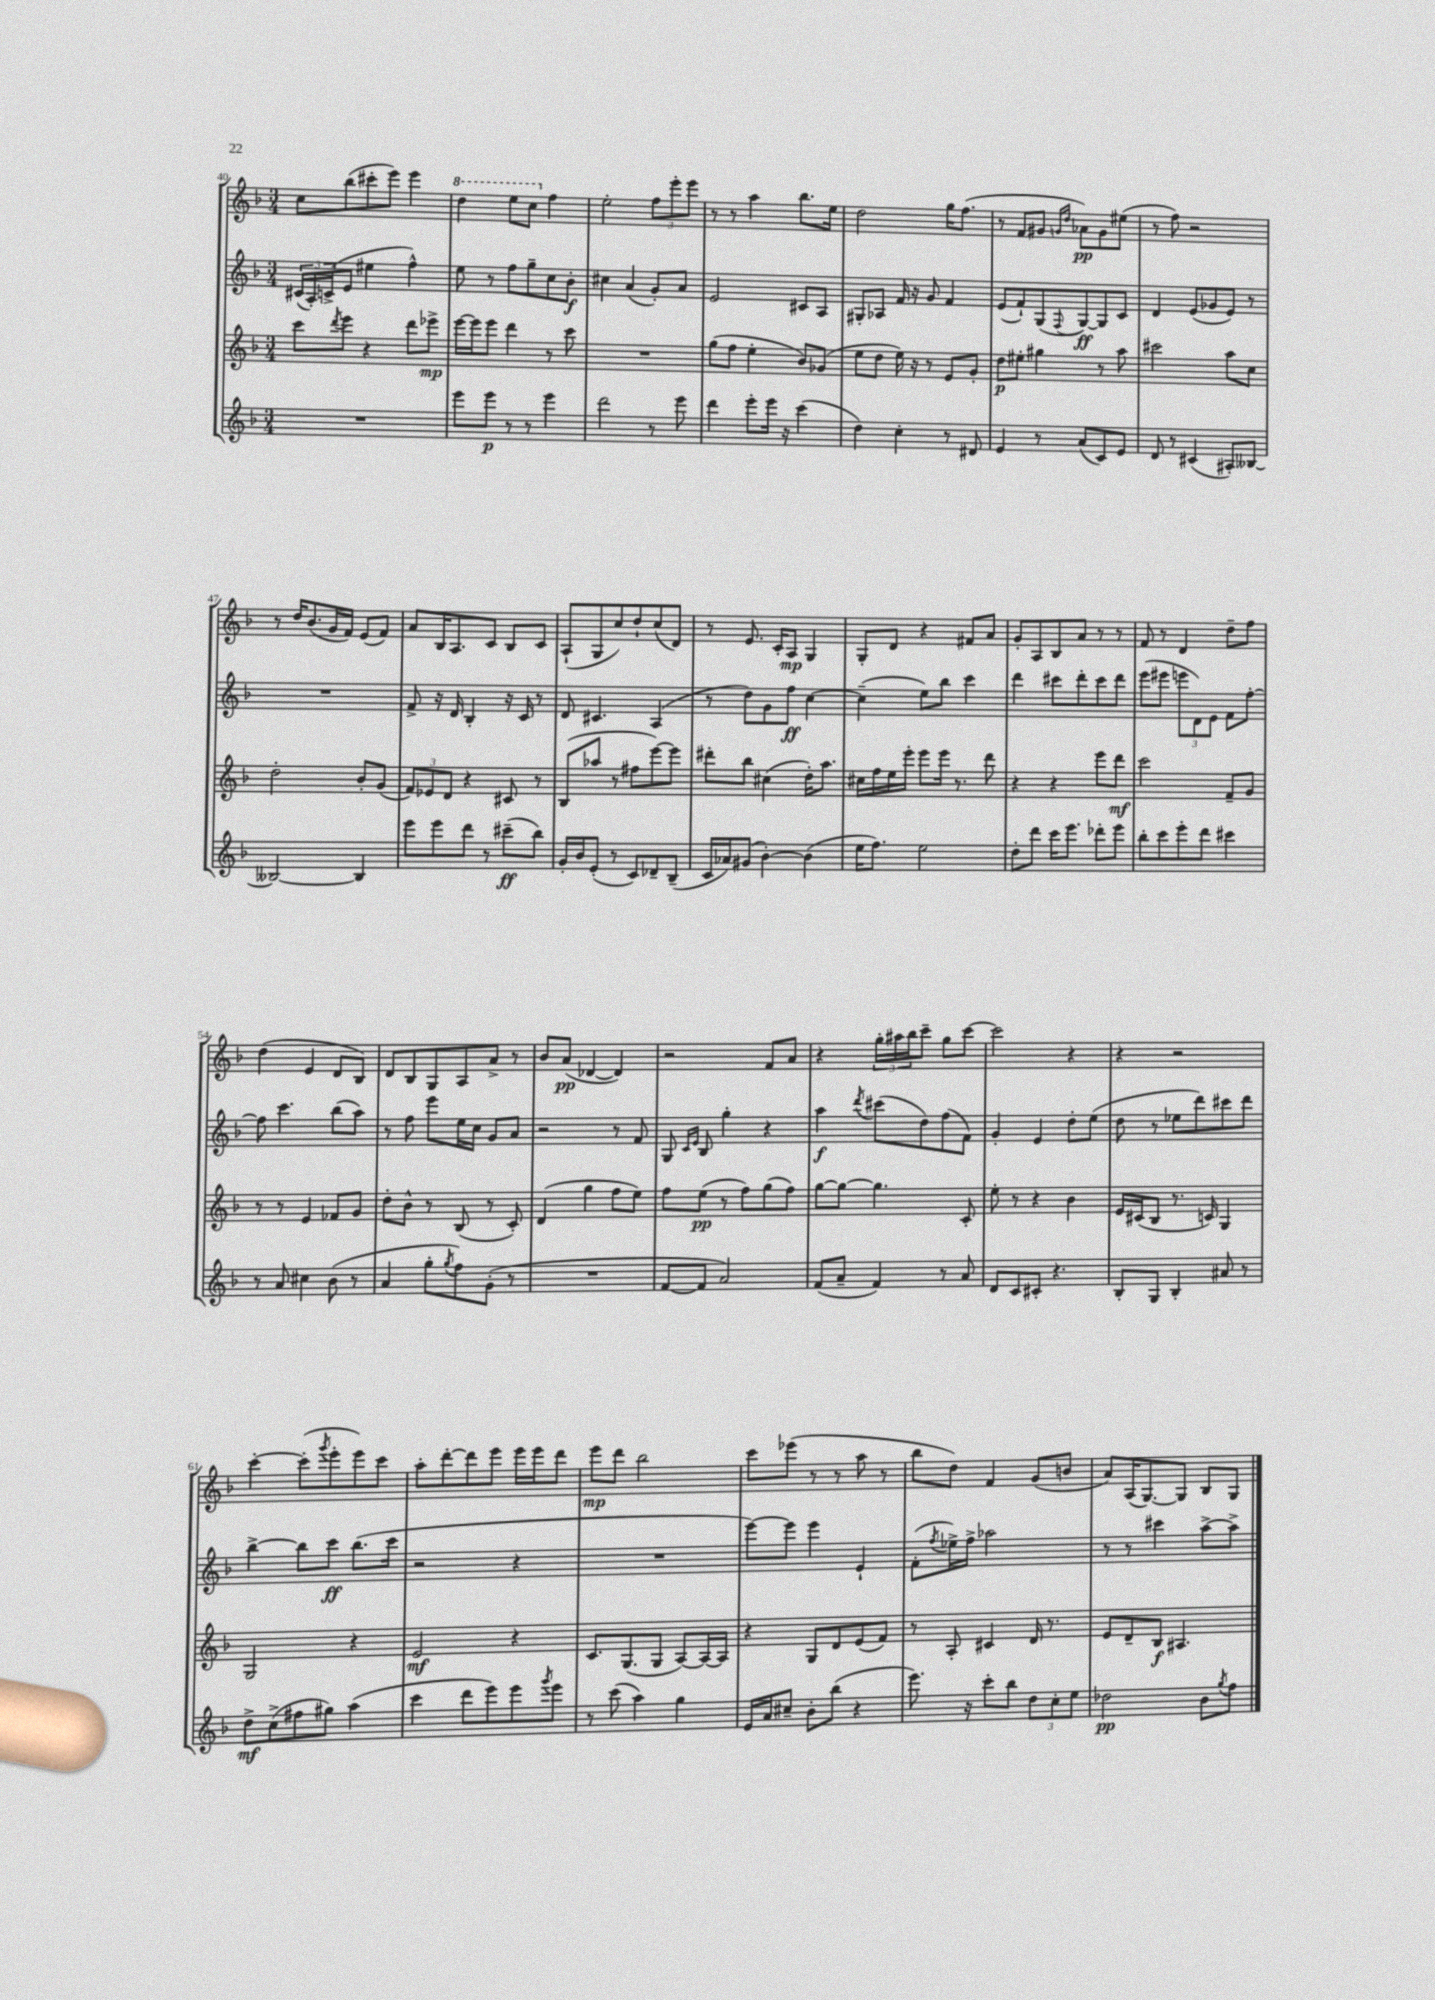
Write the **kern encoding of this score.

**kern	**kern	**kern	**kern
*staff4	*staff3	*staff2	*staff1
*clefG2	*clefG2	*clefG2	*clefG2
*k[b-]	*k[b-]	*k[b-]	*k[b-]
*M3/4	*M3/4	*M3/4	*M3/4
2.r	8ccc	(24c#	8cc
.	.	24A')	.
.	.	(24c^	.
.	8qddd	.	.
.	8eee	8e	(8bb-
.	4r	4ee#	8ccc#'
.	.	.	8eee)
.	8ddd	4ff^^)	4eee
.	8eee-^	.	.
=	=	=	=
8eee	[16eee	8ee	4ddd
.	16eee]	.	.
8eee	8eee	8r	.
8r	4ddd	8ff	8eee
8r	.	8gg~	8ccc
4eee	8r	8cc	4ff
.	8ccc	8b-'	.
=	=	=	=
2ddd	2.r	4cc#	2ee'
.	.	(4a	.
8r	.	8g')	12ff
.	.	.	12eee'
8eee	.	8a	.
.	.	.	12eee
=	=	=	=
4ddd	(8gg	2e	8r
.	8ff	.	8r
8eee'	4ee'	.	4aa
16eee	.	.	.
16r	.	.	.
(4ccc	8b-)	8c#	8.bb-
.	(8g-	8A	.
.	.	.	16ee
=	=	=	=
4dd)	8ee	8G#'	2dd
.	8dd	8A-	.
4cc'	16ee)	16f	.
.	16r	16r	.
.	8r	8g	.
8r	8e	4f	16gg
.	.	.	(8.ff
8d#	8g'	.	.
=	=	=	=
4e	8dd	(8e	8r
.	8ee#'	8f`)	8f
8r	4gg#	(8G	8g#
.	.	.	16qqg
.	.	8qqF	16qqdd
(8a	.	[8G)	8a-)
8c)	8r	8G]	8g
8e	8aa	8c	(8ee#
=	=	=	=
8d	2ccc#	4d	8r
8r	.	.	8ff)
(4c#	.	(8e	2r
.	.	8g-	.
8A#')	8aa	8e)	.
[8B--	8cc	8r	.
=	=	=	=
2B--_	2dd'	2.r	8r
.	.	.	16dd
.	.	.	(8.b-
.	.	.	16g
.	.	.	16f)
4B--]	8b-'	.	(8e
.	(8g	.	8f)
=	=	=	=
8eee	12f)	8f^	8a
.	12e-	.	.
8eee	.	16r	16B-
.	12d	.	.
.	.	16d	8.A
8ddd	4r	4B-'	.
8r	.	.	8c
(8ccc#~	8c#	16r	8B-
.	.	16c	.
8bb-)	8r	8r	8c
=	=	=	=
16g'	(8B-	8d	(8A`
16b-	.	.	.
(8e'	8aa-	4.c#	8G
8r	8r	.	8cc)
8c)	8ff#	.	8dd`
8d-~	[8eee)	(4A	(8cc
(8B-~	8eee]	.	8d)
=	=	=	=
16c	8ddd#'	8r	8r
16a-)	.	.	.
(8g#	8bb-	8dd)	8.e
[4b-')	(4cc#	8g	.
.	.	.	16c'
.	.	8ff	8A
(4b-]	16dd')	[4cc	4G
.	8.aa	.	.
=	=	=	=
16ee	16cc#	(4cc~]	8G'
8.ff)	16ff	.	.
.	16ee	.	8d
.	16eee'	.	.
2ee	8eee	8ee)	4r
.	16eee	8bb-	.
.	8.r	.	.
.	.	4ccc	8f#
.	8ddd	.	8a
=	=	=	=
8dd'	4r	4ddd	8g'
8ddd	.	.	8A
16ccc	4r	8ccc#	8B-
8.eee	.	.	.
.	.	8ddd'	8a
8ddd-'	8eee	8ccc#	8r
8eee	8ddd	8ddd	8r
=	=	=	=
8bb-'	2ccc	(8eee	8f
8ccc	.	8eee#	8r
8eee'	.	12eee	4d
.	.	12d)	.
8ddd	.	.	.
.	.	12e	.
4ccc#	8f~	8f	8dd~
.	8g	[8ff'	8ff
=	=	=	=
8r	8r	8ff]	(4dd
8a	8r	4.ccc	.
4cc#	4e	.	4e
(8b-	8f-	(8bb-	8d
8r	8g	8aa)	8B-)
=	=	=	=
4a	8dd'	8r	8d
.	8b-^^	8ff	8B-
8gg'	8r	8eee	8G
8qgg	.	.	.
8ff)	(8B-	16ee	8A
.	.	16cc	.
(8g'	8r	8g	8a^
8r	8c')	8a	8r
=	=	=	=
2.r	(4d	2r	8b-
.	.	.	(8a
.	4gg	.	[4d-
.	8ff	8r	4d-])
.	8ee)	8f	.
=	=	=	=
[8f	8ff	8G	2r
.	.	16qqc	.
.	.	16qqe	.
8f]	(8ee	8B-	.
2a)	8r	4gg'	.
.	8ff)	.	.
.	(8gg	4r	8f
.	8ff)	.	8a
=	=	=	=
(8f	[8gg	4aa	4r
8a~	8gg_	.	.
.	.	8qddd	.
4f)	4.gg]	(8ccc#	24gg'
.	.	.	24aa#
.	.	.	24bb-
.	.	8dd)	8ccc~
8r	.	(8ff	8gg
8a	8c'	8f)	[8ccc
=	=	=	=
8d	8ee'	4g'	2ccc]
8c	8r	.	.
8c#'	4r	4e	.
4.r	.	.	.
.	4b-	8dd'	4r
.	.	(8ee	.
=	=	=	=
8B-'	16e	8dd	4r
.	(16c#	.	.
8G	8B-	8r	.
4B-'	8.r	8ee-	2r
.	.	8ddd)	.
.	16c)	.	.
8a#	4G	8ccc#	.
8r	.	8ddd	.
=	=	=	=
8dd^	2G	[4bb-^	[4ccc'
(8cc^	.	.	.
8ff#	.	8bb-]	(8ccc']
.	.	.	8qggg
8gg#)	.	8ccc	8eee'
(4aa	4r	(8.bb-	8eee)
.	.	.	8ccc
.	.	16ccc	.
=	=	=	=
4ccc	2e	2r	8aa'
.	.	.	[8ddd'
8ddd	.	.	8ddd]
8eee)	.	.	8eee
8eee	4r	4r	16eee
.	.	.	16eee
8qggg	.	.	.
8eee	.	.	8ddd
=	=	=	=
8r	8.c	2.r	8eee
(8ccc	.	.	8ddd
.	(8.G	.	.
4aa)	.	.	2bb-
.	8G	.	.
4gg	[8A)	.	.
.	16A_	.	.
.	16A]	.	.
=	=	=	=
16e	4r	[8eee)	8ccc
16a	.	.	.
8cc#~	.	8eee]	(8eee-
8b-'	8G	4eee	8r
(8bb-	8d	.	8r
4r	(8e	4e`	8aa
.	8f)	.	8r
=	=	=	=
8.eee)	8r	(8f'	8bb-
.	.	8qff	.
.	8A'	16ee-^)	8dd)
16r	.	16ff^	.
8ccc'	4c#	2aa-	4f
8bb-	.	.	.
12dd	16d	.	(8g
.	8.r	.	.
12cc'	.	.	.
.	.	.	8b
12ee	.	.	.
=	=	=	=
2dd-	8e	8r	8a)
.	8d~	8r	(16A
.	.	.	[8.G)
.	8B-	4ccc#	.
.	4.A#	.	8G]
8b-	.	[8aa^	8B-
8qgg	.	.	.
8ff	.	8aa^]	8G
==	==	==	==
*-	*-	*-	*-
